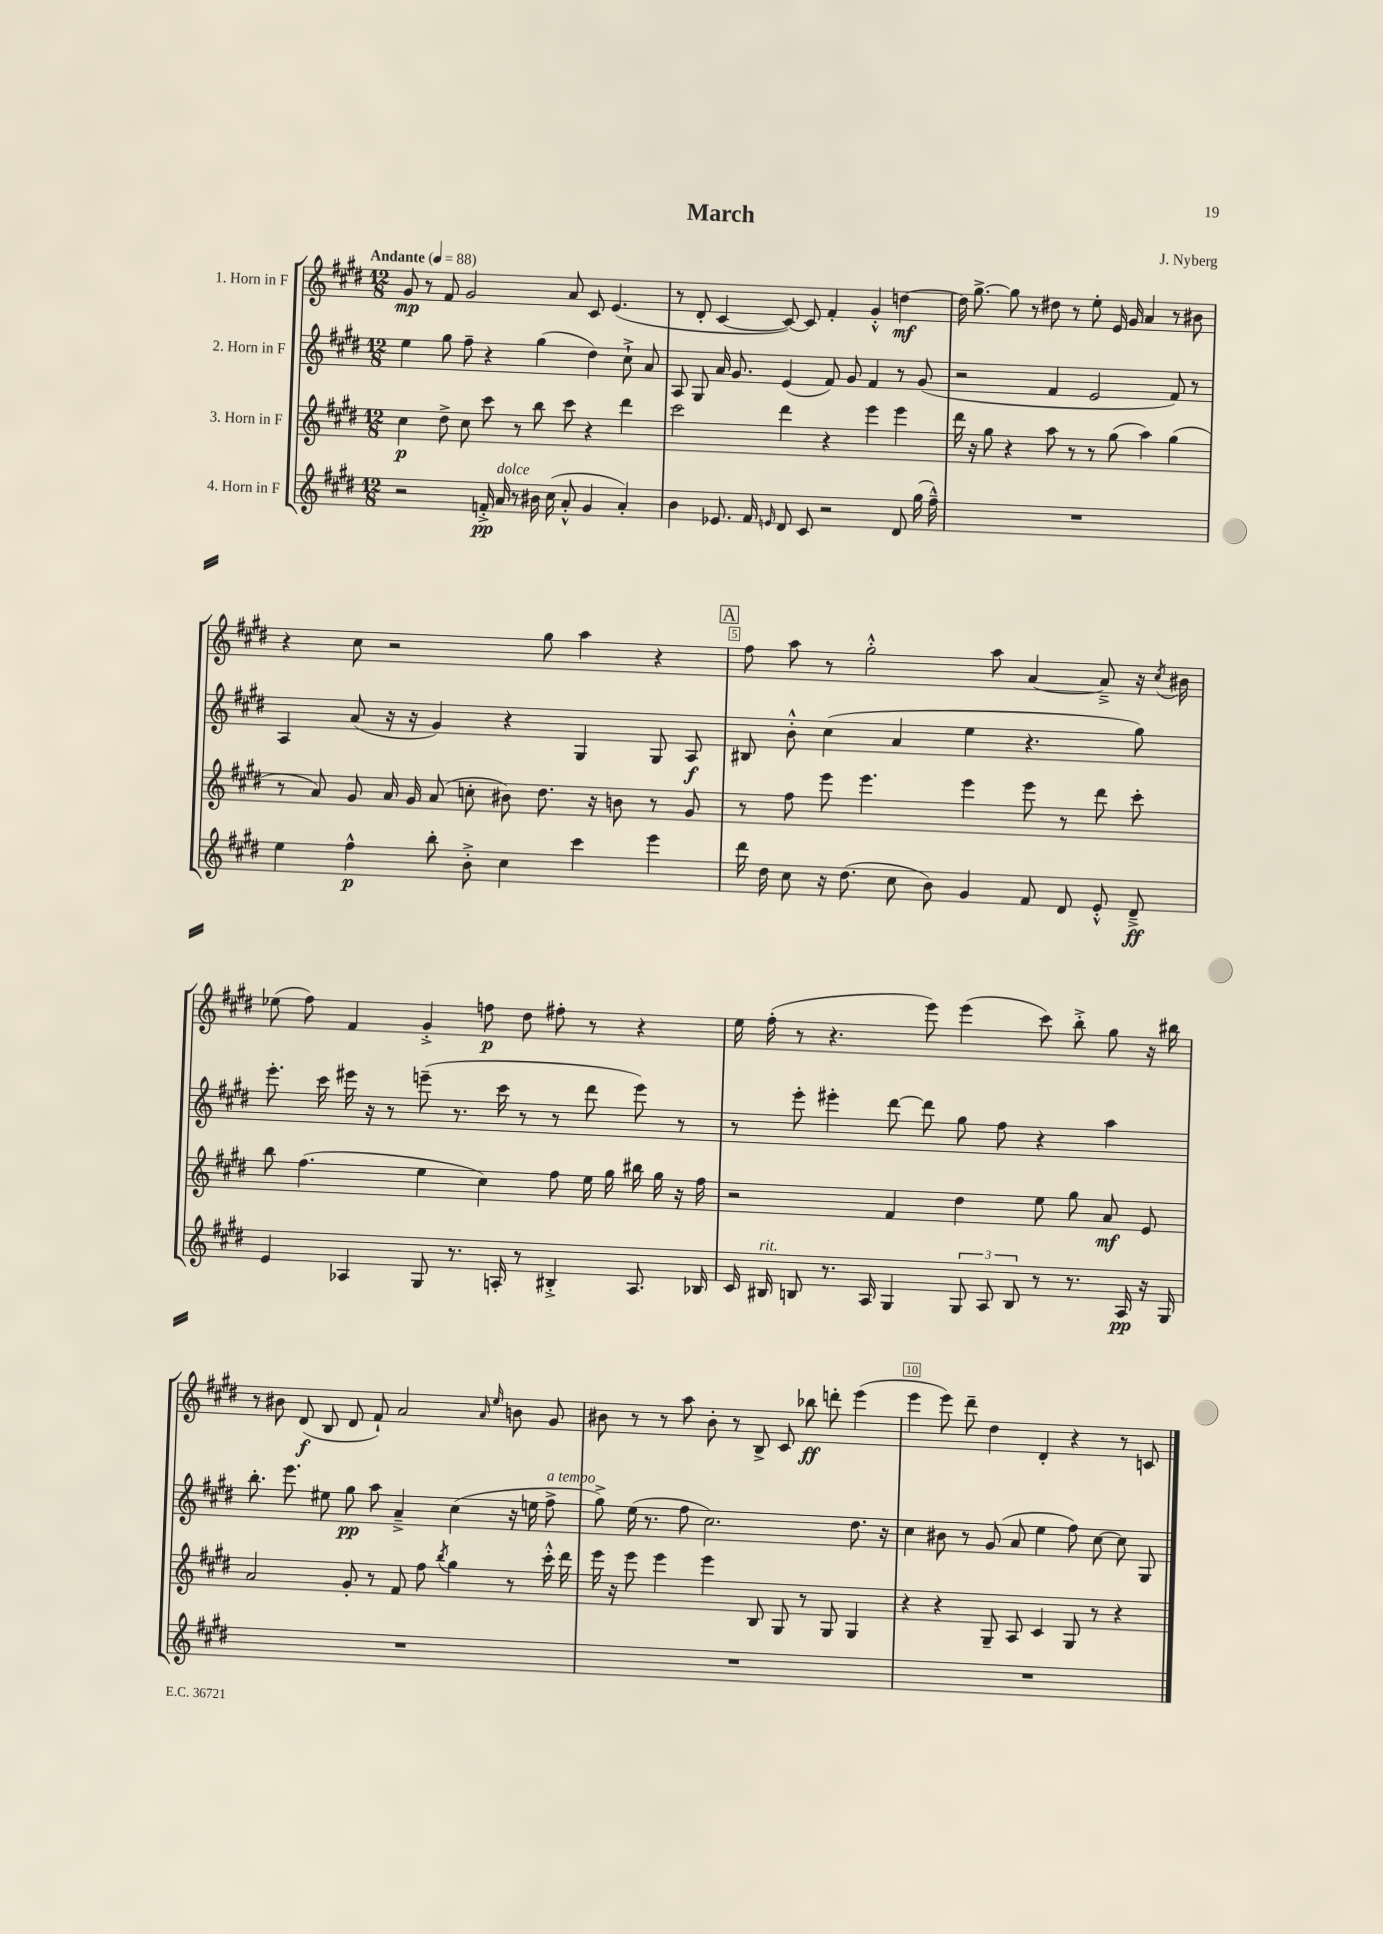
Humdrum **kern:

**kern	**kern	**kern	**kern
*staff4	*staff3	*staff2	*staff1
*clefG2	*clefG2	*clefG2	*clefG2
*k[f#c#g#d#]	*k[f#c#g#d#]	*k[f#c#g#d#]	*k[f#c#g#d#]
*M12/8	*M12/8	*M12/8	*M12/8
*MM88	*MM88	*MM88	*MM88
2r	4cc#\	4ee\	8g#/
.	.	.	8r
.	8dd#^\	8gg#\	8f#/
.	8cc#\	8ff#~\	2g#/
16f'^/	8ccc#\	4r	.
16a/	.	.	.
8r	8r	.	.
16b#\	8bb\	(4gg#\	.
(16cc#\	.	.	.
8a'^^/	8ccc#\	.	8a/
4g#/	4r	4dd#\)	8c#/
.	.	.	(4.e/
4a'/)	4ddd#\	8cc#`^\	.
.	.	8a/	.
=	=	=	=
4b\	2ccc#\	8A/	8r
.	.	8G#/	8d#'/
8.e-/	.	16a/	[4c#/
.	.	8.g#/	.
16f#/	.	.	.
16qqe/	.	.	.
8d#/	4ddd#\	(4e/	8c#/_)
8c#/	.	.	8c#/]
2r	4r	8f#/)	4f#'/
.	.	8g#/	.
.	4eee\	4f#/	4g#'^^/
8d#/	4eee\	8r	[4dd\
(16gg#\	.	(8g#/	.
16ff#~^^\)	.	.	.
=	=	=	=
1.r	16ddd#\	2r	16dd\]
.	16r	.	[8.gg#^\
.	8gg#\	.	.
.	4r	.	8gg#\]
.	.	.	8r
.	8aa\	4f#/	8dd#\
.	8r	.	8r
.	8r	2e/	8ee'\
.	(8gg#\	.	16e/
.	.	.	16g#/
.	4aa\)	.	4a/
.	(4gg#\	8f#/)	8r
.	.	8r	8b#\
=	=	=	=
4ee\	8r	4A/	4r
.	8a/)	.	.
4ff#^^\	8g#/	(8a/	8cc#\
.	16a/	16r	2r
.	16g#/	16r	.
8bb'\	(8a/	4g#/)	.
8b'^\	8cc'\	.	.
4cc#\	8b#\)	4r	.
.	8.dd#\	.	8gg#\
4ccc#\	.	4G#/	4aa\
.	16r	.	.
.	8b\	.	.
4eee\	8r	8G#/	4r
.	8g#/	8A/	.
=	=	=	=
16ddd#\	8r	8B#/	8ff#\
16dd#\	.	.	.
8cc#\	8ff#\	8b'^^\	8aa\
16r	8eee\	(4cc#\	8r
(8.dd#\	.	.	.
.	4.eee\	.	2gg#'^^\
8cc#\	.	4a/	.
8b\)	.	.	.
4g#/	4eee\	4ee\	.
.	.	.	8aa\
8f#/	8eee\	4.r	[4a/
8d#/	8r	.	.
8e'^^/	8ddd#\	.	8a~^/]
8d#~^/	8ccc#'\	8gg#\)	16r
.	.	.	8qcc#/
.	.	.	16b#\
=	=	=	=
4e/	8bb\	8.eee'\	(8ee-\
.	(4.ff#\	.	8ff#\)
.	.	16ccc#\	.
4A-/	.	16eee#\	4f#/
.	.	16r	.
.	.	8r	.
8G#/	4ee\	(8eee~\	4g#'^/
8.r	.	8.r	.
.	4cc#\)	.	8ff\
16A'/	.	16ccc#\	.
8r	.	8r	8dd#\
4B#'^/	8ff#\	8r	8ff#'\
.	16ee\	8ddd#\	8r
.	16gg#\	.	.
8.A/	16bb#\	8eee\)	4r
.	16gg#\	.	.
.	16r	8r	.
16B-/	16ff#\	.	.
=	=	=	=
16c#/	2r	8r	16ee\
16B#/	.	.	(16ff#'\
8B/	.	8eee'\	8r
8.r	.	4eee#'\	4.r
16A/	.	.	.
4G#/	4f#/	[8ddd#\	.
.	.	8ddd#\]	8eee\)
12G#/	4dd#\	8gg#\	(4eee\
12A/	.	.	.
.	.	8ff#\	.
12B/	.	.	.
8r	8ee\	4r	8ccc#\)
8.r	8gg#\	.	8bb'^\
.	8a/	4aa\	8gg#\
16A/	.	.	.
16r	8e/	.	16r
16G#/	.	.	16bb#\
=	=	=	=
1.r	2a/	8.bb'\	8r
.	.	.	8b#\
.	.	8.eee\	.
.	.	.	(8d#/
.	.	8ee#\	8B/
.	8g#'/	8gg#\	8d#/
.	8r	8aa\	8f#`/)
.	8f#/	4a~^/	2a/
.	8ff#\	.	.
.	8qbb/	.	.
.	4gg#\	(4cc#\	.
.	.	.	16qqa/
.	.	.	16qqee/
.	8r	16r	8b\
.	.	16ee\	.
.	16ccc#'^^\	8ff#^\	8g#/
.	16ddd#\	.	.
=	=	=	=
1.r	16eee\	8gg#^\)	8b#\
.	16r	.	.
.	8eee\	(16ee\	8r
.	.	8.r	.
.	4eee\	.	8r
.	.	8ff#\	8aa\
.	4eee\	2.cc#\)	8b#'\
.	.	.	8r
.	8B/	.	8B^/
.	8G#/	.	8c#/
.	8r	.	8bb-\
.	8G#/	.	8ddd'\
.	4G#/	8.dd#\	(4eee\
.	.	16r	.
=	=	=	=
1.r	4r	4cc#\	4eee\
.	4r	8b#\	8eee\)
.	.	8r	8ddd#~\
.	8G#~/	(8g#/	4dd#\
.	8A/	8a/	.
.	4c#/	4ee\	4d#'/
.	8G#/	8ff#\)	4r
.	8r	[8cc#\	.
.	4r	8cc#\]	8r
.	.	8G#/	8c/
==	==	==	==
*-	*-	*-	*-
